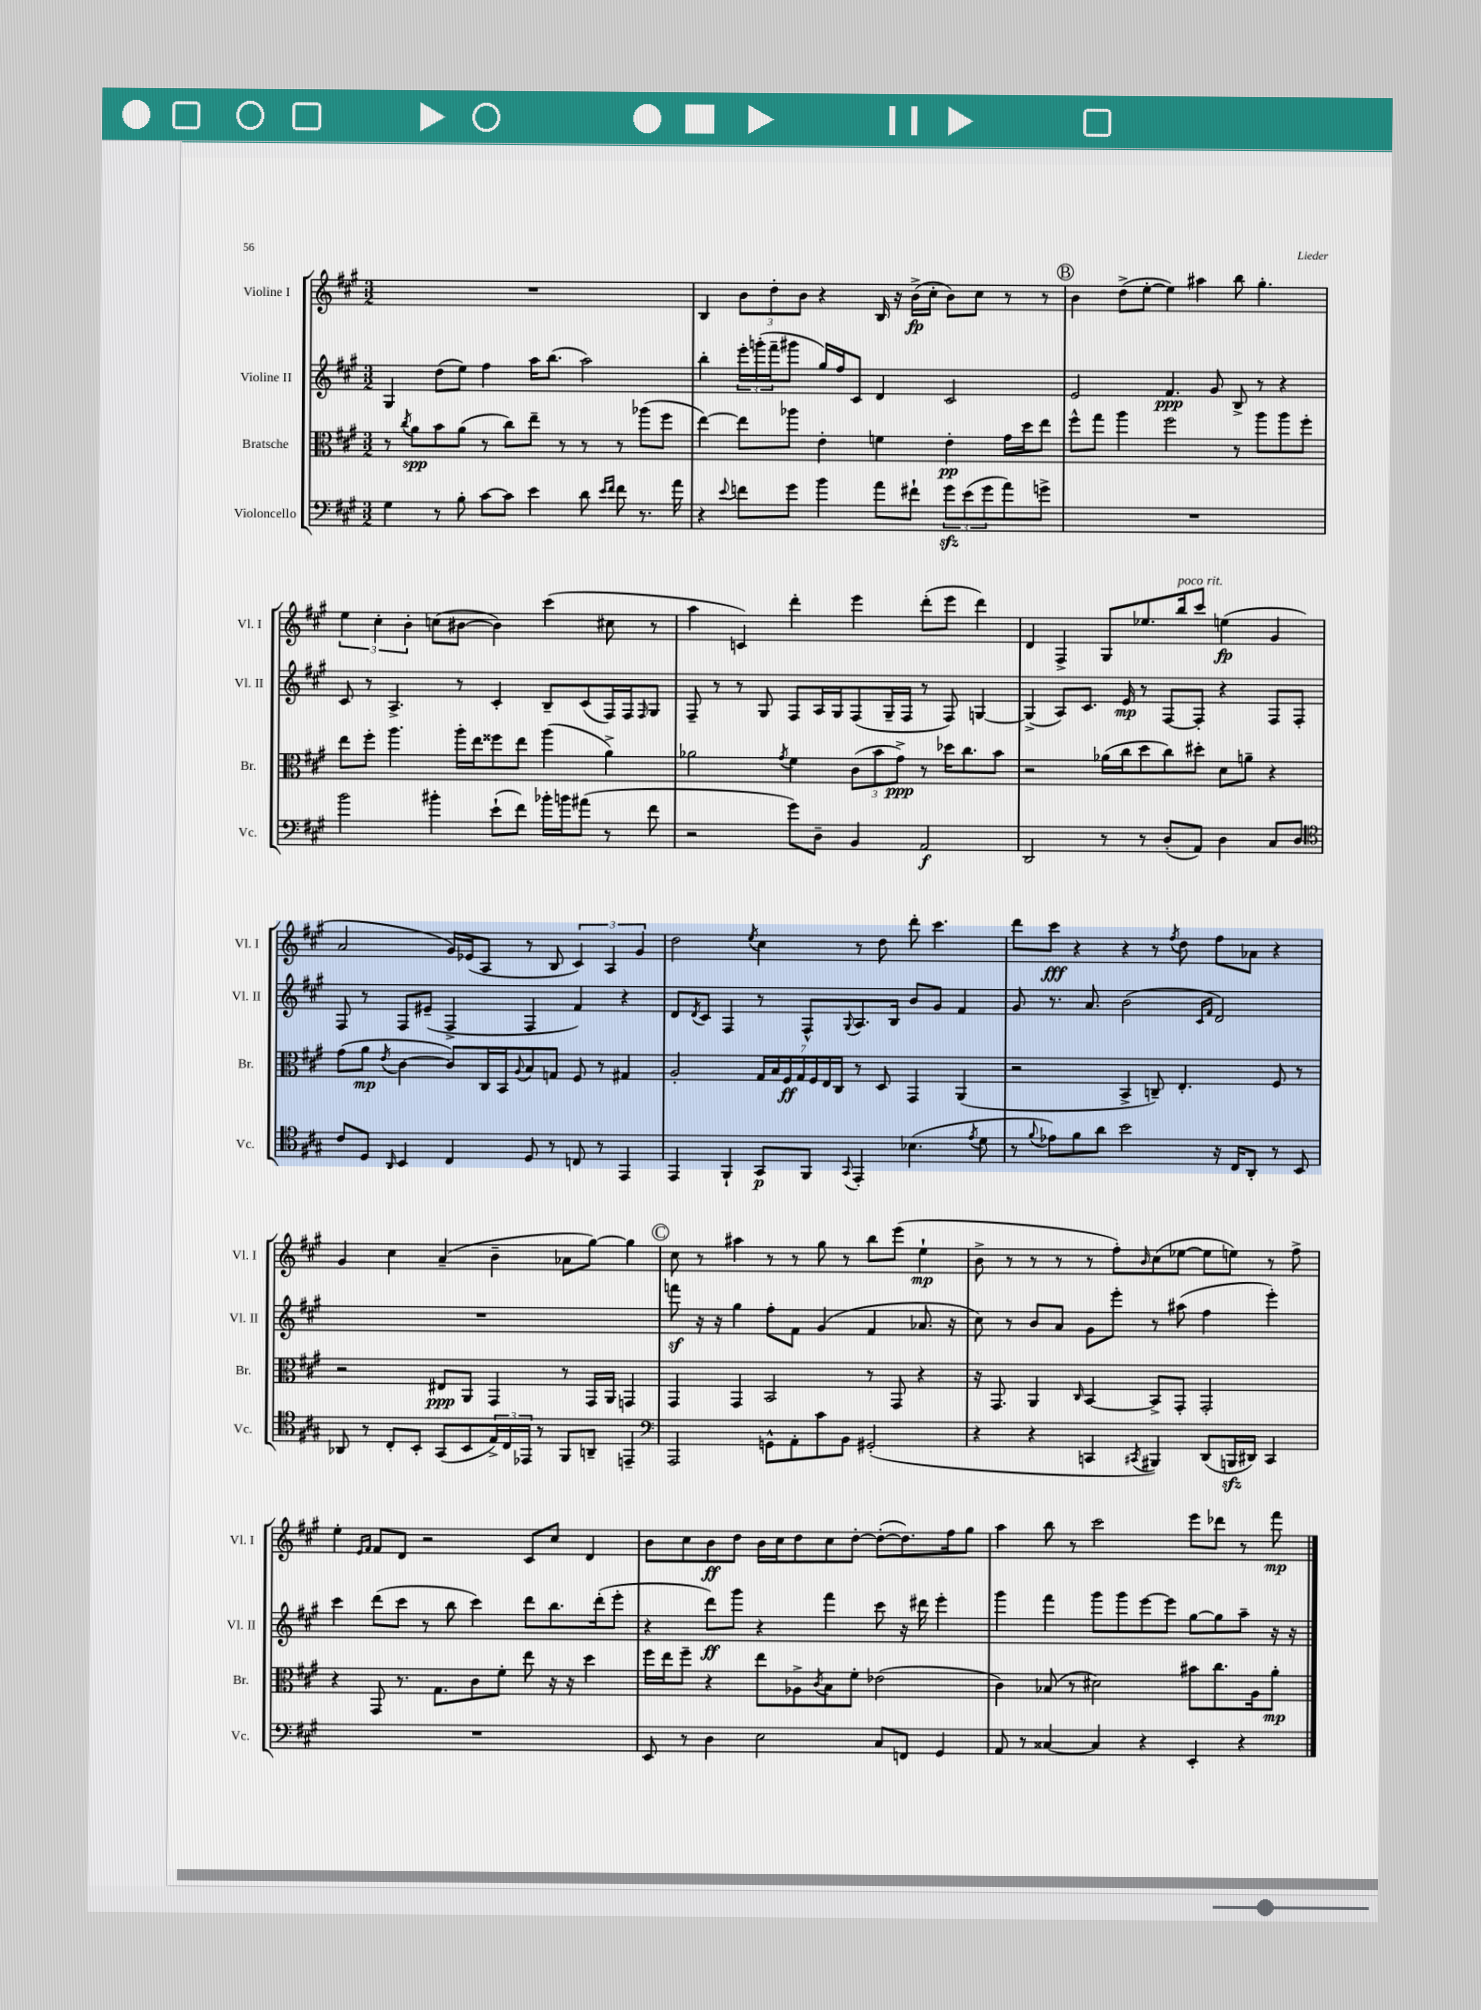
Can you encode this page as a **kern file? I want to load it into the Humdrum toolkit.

**kern	**kern	**kern	**kern
*staff4	*staff3	*staff2	*staff1
*clefF4	*clefC3	*clefG2	*clefG2
*k[f#c#g#]	*k[f#c#g#]	*k[f#c#g#]	*k[f#c#g#]
*M3/2	*M3/2	*M3/2	*M3/2
4G#	8r	4G#	1.r
.	8qcc#	.	.
.	8a	.	.
8r	8b	(8dd	.
8B'	(8a	8ee)	.
[8c#	8r	4ff#	.
8c#]	8cc#)	.	.
4e	8ee~	16aa	.
.	.	(8.bb	.
.	8r	.	.
8d	8r	2aa)	.
16qqe	.	.	.
16qqf#	.	.	.
8f#	8r	.	.
8.r	(8aa-	.	.
.	8ff#	.	.
16a	.	.	.
=	=	=	=
4r	[4ee)	4bb'	4B
8qqe	.	.	.
8f	8ee]	24eee'	12b
.	.	(24ggg'	.
.	.	24fff#~	12dd'
8g#	8aa-	8ggg#	.
.	.	.	12b
4b	4e'	16gg#)	4r
.	.	16ff#	.
.	.	8c#	.
8a	4f	4d	16B
.	.	.	16r
8f#`	.	.	(16b^
.	.	.	16cc#'
12g#	4e'	2c#	8b)
(12e	.	.	.
.	.	.	8cc#
12g#	.	.	.
8a)	16g#	.	8r
.	16dd	.	.
8g^	8ee	.	8r
=	=	=	=
1.r	8ff#^^	2e	4b
.	8gg#	.	.
.	4aa	.	(8dd^
.	.	.	[8ee'
.	2ff#	4.f#	4ee])
.	.	.	4aa#
.	.	8g#	.
.	8r	8B^	8bb
.	8aa	8r	4.gg#'
.	8aa	4r	.
.	8ff#'	.	.
=	=	=	=
2b	8ee	8c#	6ee
.	8ff#'	8r	.
.	.	.	6cc#'
.	4.aa	4.A^	.
.	.	.	6b'
4b#'	.	.	(8cc
.	16aa'	8r	[8b#
.	16ee	.	.
(8e`	8ff##	4c#'	4b#])
8f#)	8ee	.	.
16b-'	(4aa	8B~	(4ccc#
16b	.	.	.
(8a#	.	(8c#	.
8r	4a^)	16F#)	8cc#
.	.	16F#	.
.	.	16qqF#	.
8f#	.	8G#	8r
=	=	=	=
2r	2a-	8F#~	4aa
.	.	8r	.
.	.	8r	4c)
.	.	8G#	.
.	8qg#	.	.
8g#)	4f#	8F#	4ddd'
8D~	.	16A	.
.	.	16G#	.
4BB	(12c#	(8F#	4eee
.	12b	.	.
.	.	16G#~	.
.	12g#^)	.	.
.	.	16F#	.
2AA	8r	8r	(8ddd'
.	16dd-	8F#)	8eee
.	8.cc#	.	.
.	.	[4G	4ddd)
.	8b	.	.
=	=	=	=
2DD	2r	(4G^]	4d
.	.	8A)	4F#^
.	.	8.c#	.
8r	(16a-	.	8G#
.	16cc#	16e	.
8r	8dd	8r	8.ee-
(8D'	8cc#)	[8F#	.
.	.	.	16bb
8AA)	8dd#'	8F#']	8ccc#
4D	8d	4r	(4ee
.	8a~	.	.
8C#	4r	8F#	4g#
8D	.	8F#'	.
=	=	=	=
*clefC4	*	*	*
8c#	(8g#	8F#	2a
8D	8a	8r	.
16qqAA	8qe	.	.
4BB	[4c#	8F#	.
.	.	(8e#~	.
4C#	8c#])	4F#^	16g#)
.	.	.	(16e-
.	16C#	.	8A
.	16BB	.	.
.	8qqA	.	.
8D	8B	4F#	8r
8r	8G	.	8B
8C	8F#	4f#)	6c#)
8r	8r	.	.
.	.	.	6A
4EE	4G#	4r	.
.	.	.	6g#
=	=	=	=
4EE	2A'	8d	2dd
.	.	8qd	.
.	.	8c#	.
4FF#`	.	4F#	.
.	.	.	8qee
8GG#	28G#	8r	4cc#
.	28B	.	.
.	28F#	.	.
.	28G#	.	.
8FF#	.	8F#^^	.
.	28F#	.	.
.	28E	.	.
.	28C#	.	.
8qqGG#	.	8qqG#	.
4EE'	8r	8.A	8r
.	8D	.	8dd
.	.	16B	.
(4.B-	4GG#	8b	8ddd'
.	.	8g#	4.ccc#
.	(4AA	4f#	.
8qe	.	.	.
8d	.	.	.
=	=	=	=
8r	2r	8g#	8ddd
8qqf#	.	.	.
8e-)	.	8.r	8ccc#
8f#	.	.	4r
.	.	8.a	.
8a	.	.	.
2b	4BB^	(2b	4r
.	8C~)	.	8r
.	.	.	8qff#
.	4.E'	.	8dd
.	.	16qqc#	.
.	.	16qqf#	.
16r	.	2d)	8ff#
16C#	.	.	.
8AA'	.	.	8a-
8r	8F#	.	4r
8BB	8r	.	.
=	=	=	=
8AA-	2r	1.r	4g#
8r	.	.	.
8C#'	.	.	4cc#
8BB'	.	.	.
(8GG#	8E#	.	(4a~
8BB	8AA	.	.
24E^)	4GG#	.	4b~
24C#	.	.	.
24EE-	.	.	.
8r	.	.	.
8FF#	8r	.	8a-
8AA~	16GG#	.	[8gg#)
.	16AA	.	.
4EE~	4GG	.	4gg#]
=	=	=	=
*clefF4	*	*	*
2AAA	4GG#	8fff	8cc#
.	.	16r	8r
.	.	16r	.
.	4GG#	4gg#	4aa#
8GG^^	2BB	8ff#'	8r
8AA'	.	8f#	8r
8c#	.	(4g#	8gg#
8BB	.	.	8r
(2GG#'	8r	4f#	8bb
.	8GG#	.	(8eee
.	4r	8.a-	4ee`
.	.	16r	.
=	=	=	=
4r	16r	8cc#)	8b^
.	8.GG#	.	.
.	.	8r	8r
4r	4AA	8b	8r
.	.	8a	8r
.	16qqC#	.	.
4CC	[4BB	8g#	8r
.	.	8eee'	8ff#')
8qCC#	.	.	16qqb
4BBB#)	8BB^]	8r	(8cc#
.	8GG#'	(8aa#	[8ee-
(8DD	2GG#'	4ff#	8ee-]
16BBB	.	.	8ee)
16DD#)	.	.	.
4CC#	.	4eee')	8r
.	.	.	8ff#^
=	=	=	=
1.r	4r	4ccc#	4ee'
.	.	.	16qqe
.	.	.	16qqf#
.	8GG#	(8ddd	8f#
.	8.r	8ccc#	8d
.	.	8r	2r
.	8.G#	.	.
.	.	8bb	.
.	8c#	4ccc#)	.
.	8f#'	.	.
.	8ee	8ddd	8c#
.	16r	8.bb	8cc#
.	16r	.	.
.	4dd	.	4d
.	.	(16ddd'	.
.	.	8eee'	.
=	=	=	=
8EE	16ff#	4r	8b
.	16ee	.	.
8r	8ff#~	.	8cc#
4D	4r	8ddd)	8b
.	.	8ggg#	8dd
2E	8ee	4r	16b
.	.	.	16cc#
.	8A-^	.	8dd
.	8qc#	.	.
.	8B	4fff#	8cc#
.	8f#'	.	[8dd'
8C#	(2e-	8ccc#	(8dd'_
8FF	.	16r	8.dd])
.	.	16ddd#	.
4GG#	.	4eee'	.
.	.	.	16ff#
.	.	.	8gg#
=	=	=	=
8AA	4c#)	4ggg#	4aa
8r	.	.	.
[4C##	(8B-	4fff#	8bb
.	8r	.	8r
4C##]	2d#)	8ggg#	2ccc#
.	.	8ggg#	.
4r	.	[8eee	.
.	.	8eee]	.
4EE'	8b#	[8gg#	8eee
.	8.cc#	8gg#]	8ddd-
4r	.	8aa~	8r
.	16A	.	.
.	8a'	16r	8fff#
.	.	16r	.
==	==	==	==
*-	*-	*-	*-
